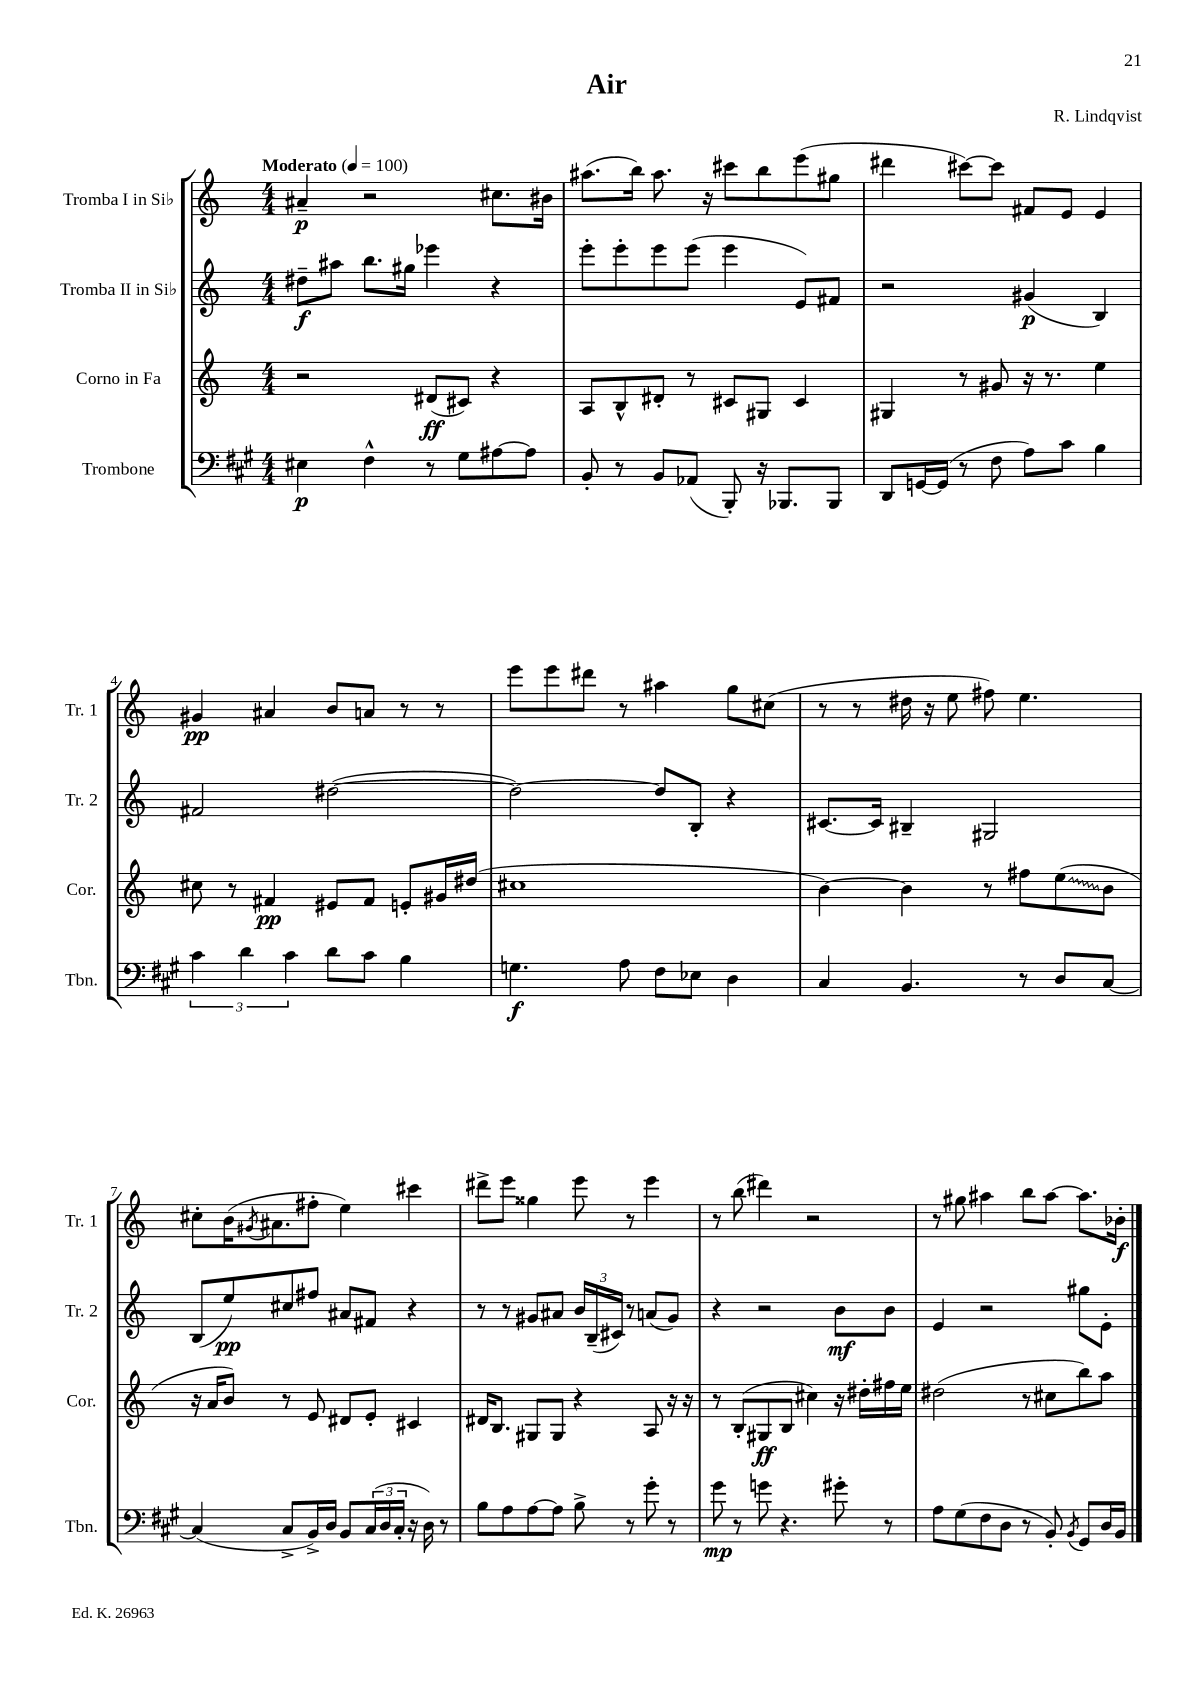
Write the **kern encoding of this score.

**kern	**kern	**kern	**kern
*staff4	*staff3	*staff2	*staff1
*clefF4	*clefG2	*clefG2	*clefG2
*k[f#c#g#]	*k[]	*k[]	*k[]
*M4/4	*M4/4	*M4/4	*M4/4
*MM100	*MM100	*MM100	*MM100
4E#\	2r	8dd#~\L	4a#~/
.	.	8aa#\J	.
4F#^^\	.	8.bb\L	2r
.	.	16gg#\Jk	.
8r	(8d#/L	4eee-\	.
8G#\L	8c#/J)	.	.
[8A#\	4r	4r	8.cc#\L
8A#\]J	.	.	.
.	.	.	16b#\Jk
=	=	=	=
8BB'/	8A/L	8eee'\L	(8.aa#\L
8r	8B^^/	8eee'\	.
.	.	.	16bb\Jk)
8BB/L	8d#'/J	8eee\	8.aa#\
(8AA-/J	8r	(8eee\J	.
.	.	.	16r
8BBB'/)	8c#/L	4eee\	8ccc#\L
16r	8G#/J	.	8bb\
8.BBB-/L	.	.	.
.	4c#/	8e/L)	(8eee\
8BBB-/J	.	8f#/J	8gg#\J
=	=	=	=
8DD/L	4G#/	2r	4ddd#\
[16GG/L	.	.	.
(16GG/]JJ	.	.	.
8r	8r	.	[8ccc#\L)
8F#\	8g#/	.	8ccc#\]J
8A\L)	16r	(4g#/	8f#/L
.	8.r	.	.
8c#\J	.	.	8e/J
4B\	4ee\	4B/)	4e/
=	=	=	=
6c#\	8cc#\	2f#/	4g#/
.	8r	.	.
6d\	.	.	.
.	4f#/	.	4a#/
6c#\	.	.	.
8d\L	8e#/L	([2dd#\	8b/L
8c#\J	8f#/J	.	8a/J
4B\	8e'/L	.	8r
.	16g#/L	.	8r
.	(16dd#/JJ	.	.
=	=	=	=
4.G\	1cc#	2dd#\_)	8eee\L
.	.	.	8eee\
.	.	.	8ddd#\J
8A\	.	.	8r
8F#\L	.	8dd#/]L	4aa#\
8E-\J	.	8B'/J	.
4D\	.	4r	8gg\L
.	.	.	(8cc#\J
=	=	=	=
4C#/	[4b\)	[8.c#/L	8r
.	.	.	8r
.	.	16c#/]Jk	.
4.BB/	4b\]	4B#~/	16dd#\
.	.	.	16r
.	.	.	8ee\
.	8r	2G#/	8ff#\)
8r	8ff#\L	.	4.ee\
8D/L	(8ee\	.	.
[8C#/J	8b\J	.	.
=	=	=	=
(4C#/]	16r	(8B/L	8cc#'\L
.	16a/LK	.	.
.	8b/J)	8ee/)	(16b\K
.	.	.	8qg#/
.	.	.	8.a#\
8C#^/L	8r	8cc#/	.
16BB^/L)	8e/	8ff#/J	8ff#'\J
16D/JJ	.	.	.
8BB/L	8d#/L	8a#/L	4ee\)
(24C#/L	8e'/J	8f#/J	.
24D/	.	.	.
24C#'/JJ	.	.	.
16r	4c#/	4r	4ccc#\
16D\)	.	.	.
8r	.	.	.
=	=	=	=
8B\L	16d#/LK	8r	8ddd#^\L
.	8.B/J	.	.
8A\	.	8r	8eee\J
[8A\	8G#/L	8g#/L	4gg##\
8A\]J	8G#/J	8a#/J	.
8B^\	4r	24b/LL	8eee\
.	.	(24B~/	.
.	.	24c#/JJ)	.
8r	.	8r	8r
8g#'\	8A/	(8a/L	4eee\
8r	16r	8g#/J)	.
.	16r	.	.
=	=	=	=
8g#\	8r	4r	8r
8r	(8B'/L	.	(8bb\
8g\	8G#/	2r	4ddd#\)
4.r	8B/J	.	.
.	4cc#\)	.	2r
8g#'\	16r	8b\L	.
.	16dd#'\LL	.	.
8r	16ff#\	8b\J	.
.	16ee\JJ	.	.
=	=	=	=
8A\L	(2dd#\	4e/	8r
(8G#\	.	.	8gg#\
8F#\	.	2r	4aa#\
8D\J	.	.	.
8r	8r	.	8bb\L
8BB'/)	8cc#\L	.	[8aa#\J
8qBB/	.	.	.
8GG#/L	8bb\)	8gg#\L	8.aa#\]L
16D/L	8aa\J	8e'\J	.
16BB/JJ	.	.	16b-'\Jk
==	==	==	==
*-	*-	*-	*-
